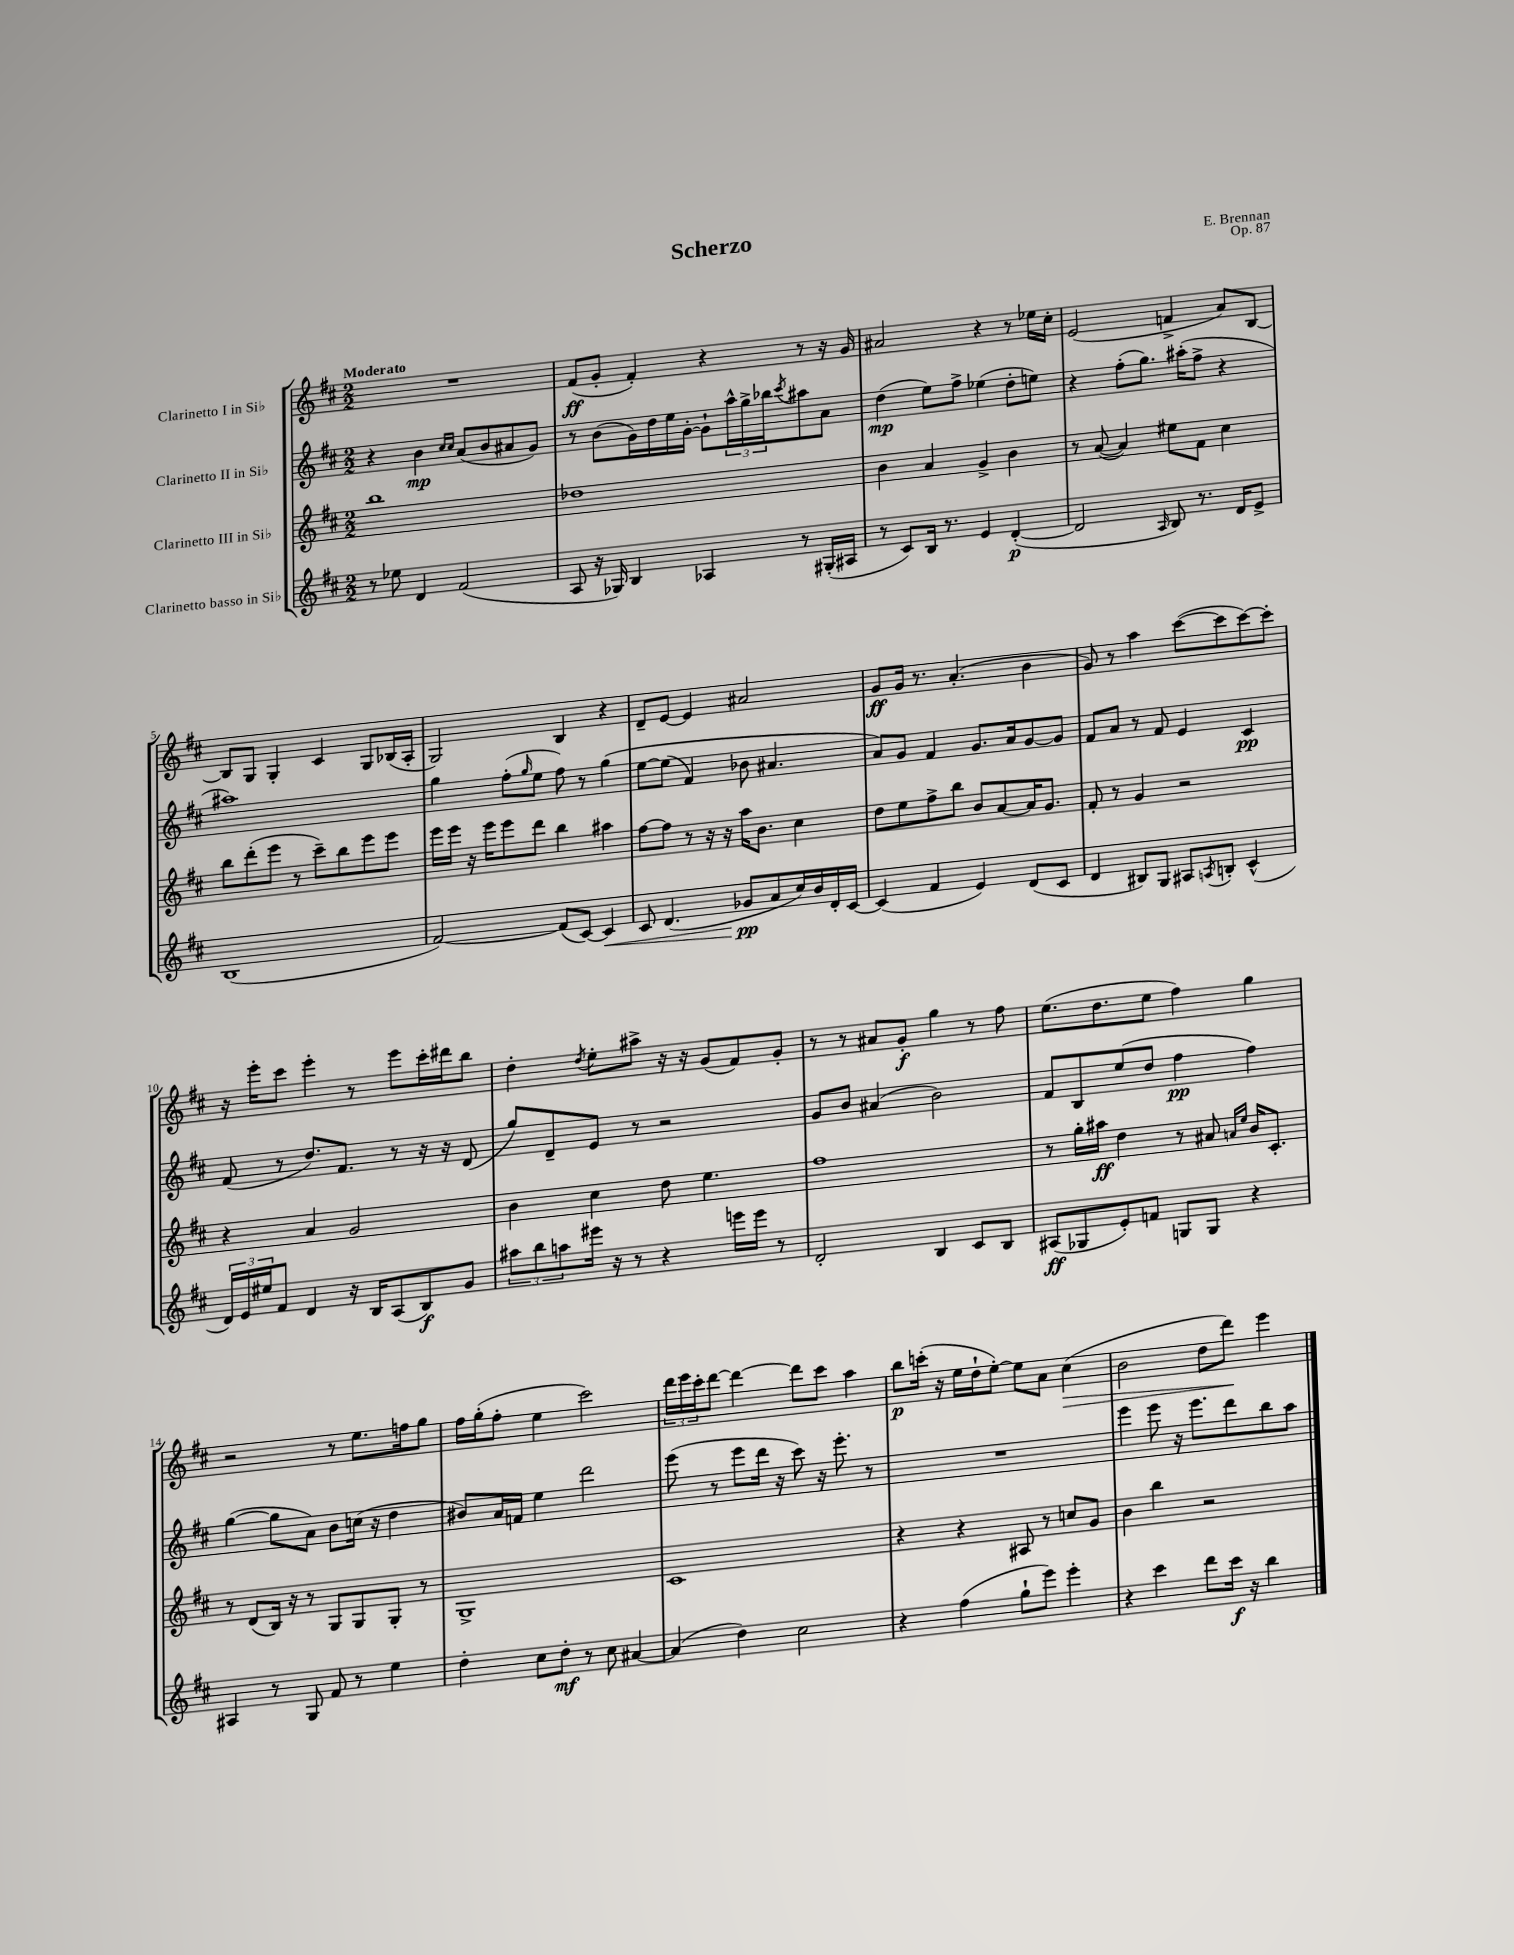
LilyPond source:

\header { title = "Scherzo" composer = "E. Brennan" opus = "Op. 87" }
<<
\new StaffGroup <<
\new Staff = "s0" \with { instrumentName = "Clarinetto I in Sib" } {
    \clef treble \key d \major \numericTimeSignature \time 2/2 \tempo "Moderato"
    R1 |
    fis'8\ff( g'8-. fis'4-.) r4 r8 r16 g'16 |
    ais'2 r4 r8 ees''16 cis''16-. |
    e'2( f'4-> a'8) b8~ |
    b8 g8 g4-. cis'4 g8 bes16( a16-. |
    g2) b4 r4 |
    d'8-- e'8~ e'4 ais'2 |
    g'8\ff g'16 r8. a'4.-.( b'4 |
    g'8) r8 a''4 cis'''8~( cis'''8 cis'''8~) cis'''8-. |
    r16 e'''16-. cis'''8 e'''4-. r8 e'''8 cis'''16-. dis'''16 b''8 |
    d''4-. \acciaccatura { d''8 } e''8-. ais''8-> r16 r16 g'8( fis'8) g'8-. |
    r8 r8 ais'8 g'8-.\f g''4 r8 fis''8 |
    e''8.( d''8. e''8 fis''4) g''4 |
    r2 r8 e''8. f''16 g''8 |
    fis''16 g''16-.( fis''8-. e''4 cis'''2) |
    \tuplet 3/2 { d'''16 e'''16 cis'''16-. } d'''8~ d'''4~ d'''8 cis'''8 a''4 |
    b''8\p c'''16-.( r16 e''16 d''16-! e''8~-.) e''8 a'8 cis''4\>( |
    b'2 d''8 d'''8\!) e'''4 \bar "|." |
}
\new Staff = "s1" \with { instrumentName = "Clarinetto II in Sib" } {
    \clef treble \key d \major \numericTimeSignature \time 2/2
    r4 b'4\mp \grace { cis''16 cis''16 } a'8( b'8 ais'8 g'8) |
    r8 b'8( g'16) d''16 e''16 g'16~-. g'8-! \tuplet 3/2 { a''16-^ g''16-> bes''16 } \acciaccatura { cis'''8 } ais''8 a'8 |
    d''4\mp( e''8) fis''8-> ees''4( d''8-. e''8) |
    r4 fis''8-.( g''8.) ais''16-.( fis''8-> r4 |
    ais''1) |
    g''4 fis''8-.( \grace { g''16 } e''8 fis''8) r8 g''4\( |
    e''8~ e''8( fis'4) bes'8 ais'4. |
    a'8\) g'8 fis'4 g'8. a'16 g'8~ g'8 |
    fis'8 a'8 r8 fis'8 e'4 cis'4\pp |
    fis'8( r8 d''8.) fis'8. r8 r16 r16 d'8( |
    g''8) d'8-- e'8 r8 r2 |
    g'8 b'8 ais'4( b'2) |
    fis'8 b8 e''8( d''8 fis''4\pp fis''4) |
    g''4~( g''8 a'8) b'8 c''16( r16 d''4 |
    bis'8) a'16 f'16 e''4 d'''2 |
    e'''8( r8 e'''8 d'''16 r16 cis'''8) r16 e'''8.-. r8 |
    R1 |
    e'''4 e'''8 r16 e'''8. d'''8 b''8 a''8 \bar "|." |
}
\new Staff = "s2" \with { instrumentName = "Clarinetto III in Sib" } {
    \clef treble \key d \major \numericTimeSignature \time 2/2
    b''1 |
    des''1 |
    b'4 a'4 g'4-> b'4 |
    r8 a'8~( a'4) eis''8 fis'8 cis''4 |
    b''8 d'''8-.( e'''8 r8 cis'''8--) b''8 e'''8 e'''8 |
    e'''16 e'''16 r16 e'''16 e'''8 d'''8 b''4 ais''4 |
    fis''8~ fis''8 r8 r16 r16 a''16 b'8. cis''4 |
    d''8 e''8 fis''8-> b''8 b'8 a'8~ a'16 g'8. |
    fis'8-. r8 g'4 r2 |
    r4 a'4 g'2 |
    b'4 cis''4 d''8 e''4. |
    fis''1 |
    r8 g''16-. ais''16\ff d''4 r8 ais'8 \grace { a'16 e''16 } b'16 cis'8.-. |
    r8 d'8( b16) r16 r8 g8 g8 g8-. r8 |
    g1-> |
    cis'1 |
    r4 r4 ais8 r8 c''8 g'8 |
    b'4 b''4 r2 \bar "|." |
}
\new Staff = "s3" \with { instrumentName = "Clarinetto basso in Sib" } {
    \clef treble \key d \major \numericTimeSignature \time 2/2
    r8 ees''8 d'4 fis'2( |
    a8 r16 ges16) b4 aes4 r8 gis16-.( ais16 |
    r8 cis'8) b16 r8. e'4 d'4~-.\p( |
    d'2 \grace { a16 } b8) r8. d'16 e'8-> |
    b1( |
    fis'2~) fis'8( cis'8~) cis'4\< |
    cis'8 d'4.( ges'8\pp\! a'8 cis''16) b'16 d'16-. cis'16~ |
    cis'4( fis'4 e'4) d'8( cis'8 |
    d'4 bis8) g8 ais8 \acciaccatura { a8 } b8-. cis'4-^( |
    \tuplet 3/2 { d'16) e'16 eis''16 } fis'8 d'4 r16 b16 a8( b8\f) g'8 |
    \tuplet 3/2 { ais''8 b''8 a''8 } eis'''16 r16 r8 r4 e'''16 e'''16 r8 |
    d'2-. b4 cis'8 b8 |
    ais8\ff( ges8 e'8-.) f'8 g8 g8 r4 |
    ais4 r8 g8 fis'8 r8 e''4 |
    d''4-. cis''8 d''8-.\mf r8 cis''8 ais'4~ |
    ais'4( d''4) cis''2 |
    r4 fis''4( g''8-! e'''8) e'''4-. |
    r4 cis'''4 d'''8 cis'''16\f r16 b''4 \bar "|." |
}
>>
>>
